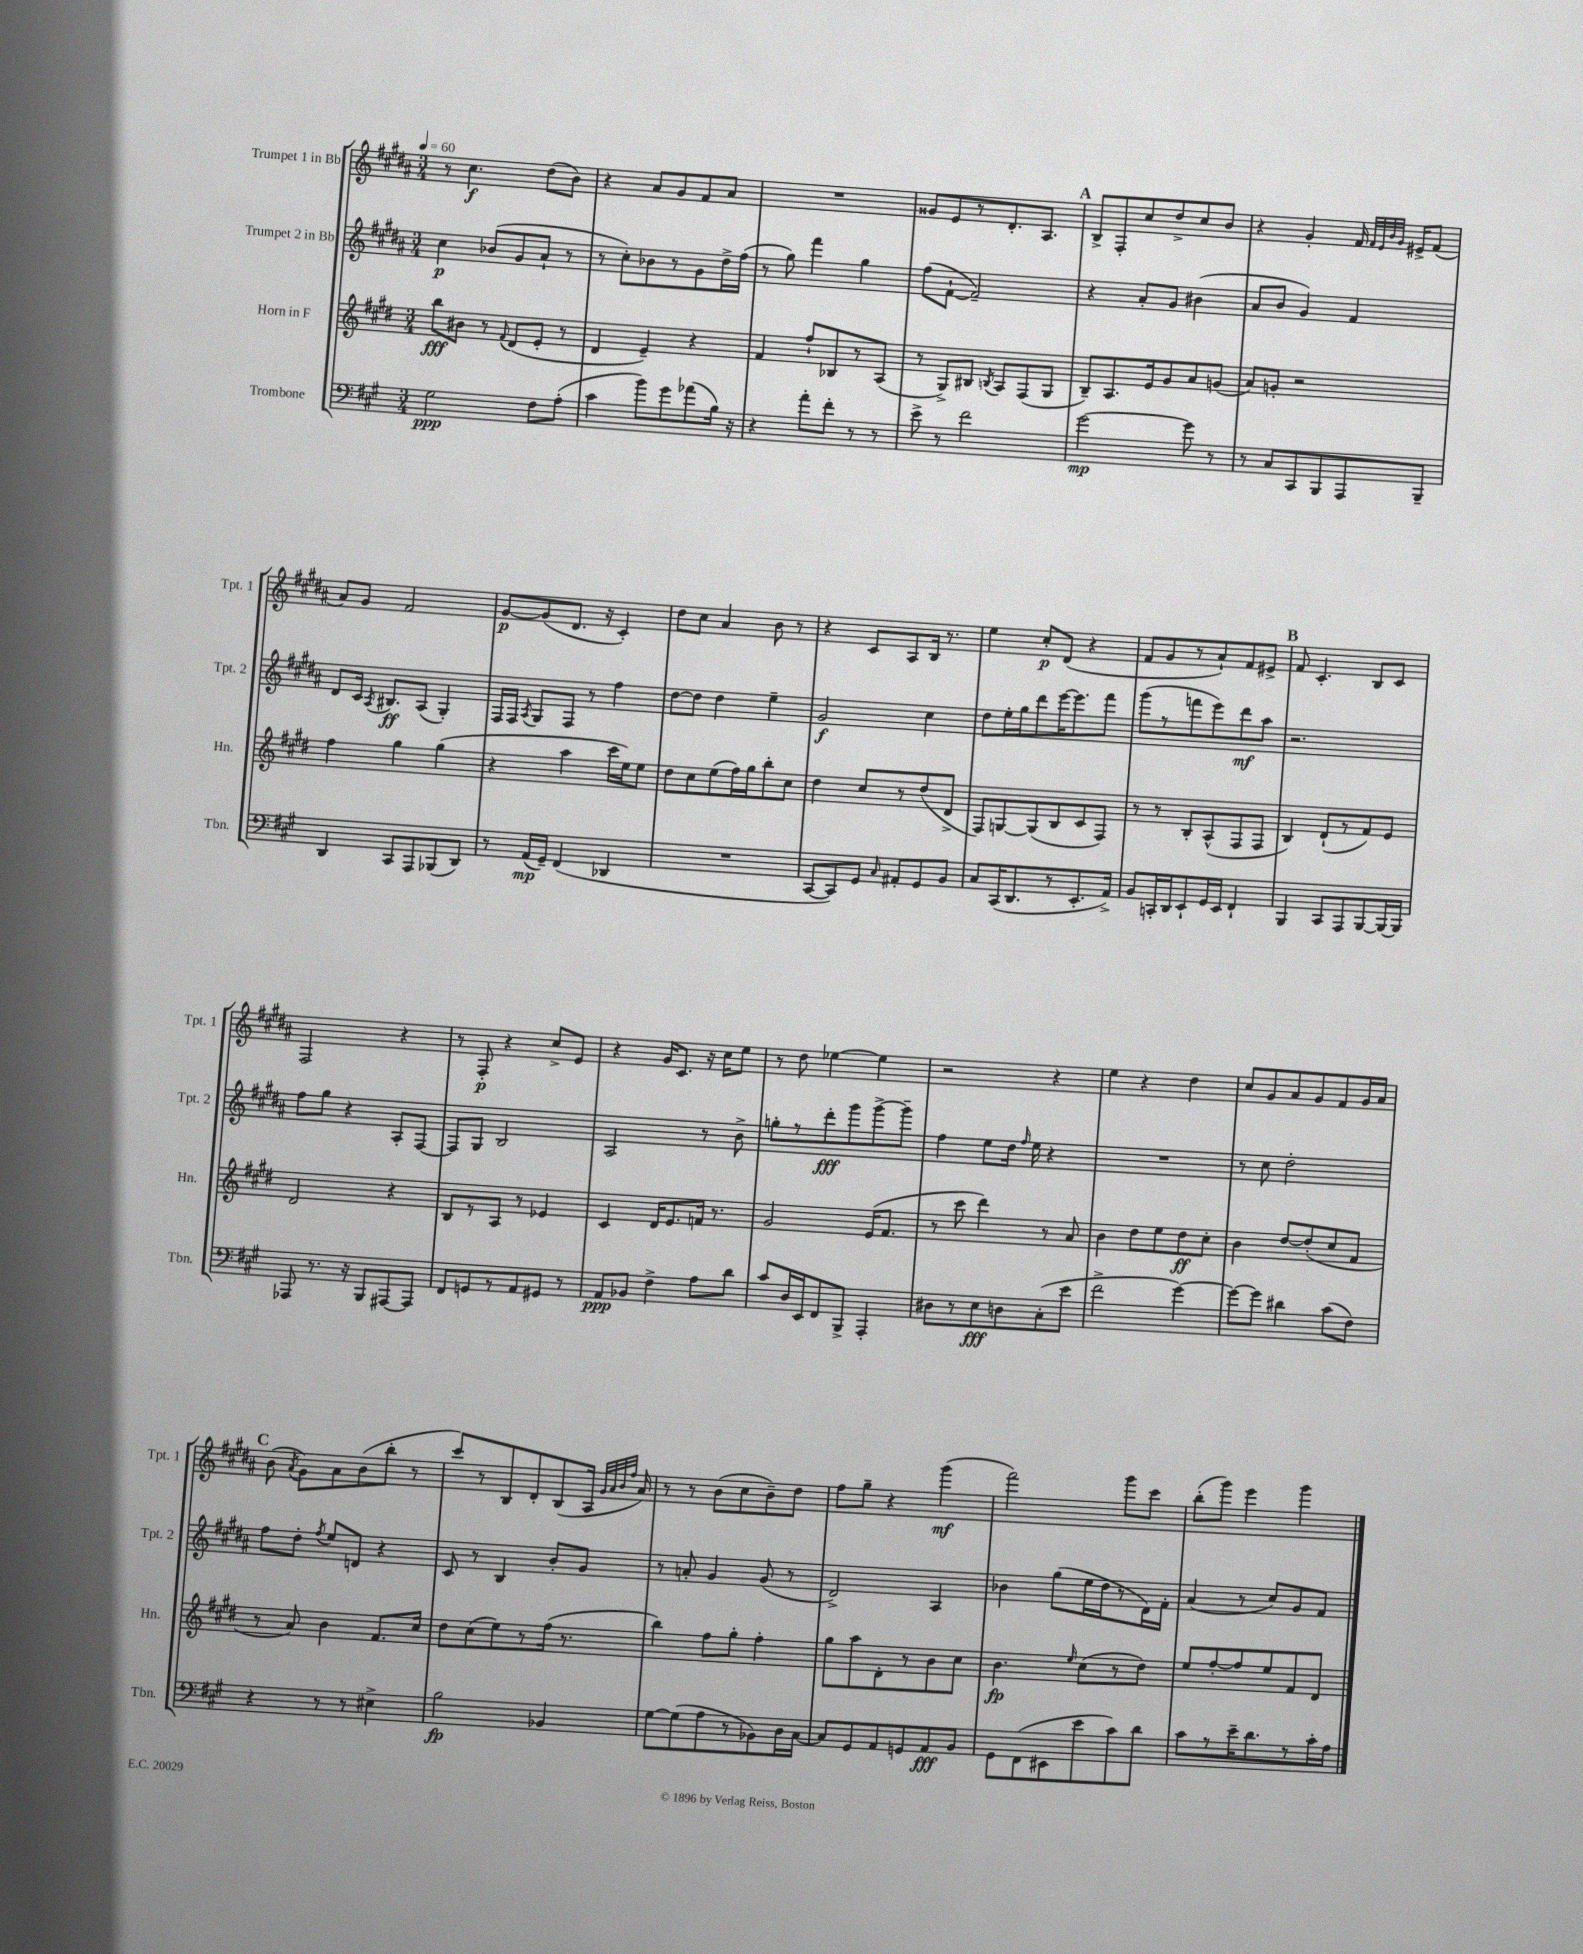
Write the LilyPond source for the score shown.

<<
\new StaffGroup <<
\new Staff = "s0" \with { instrumentName = "Trumpet 1 in Bb" shortInstrumentName = "Tpt. 1" } {
    \clef treble \key b \major \numericTimeSignature \time 3/4 \tempo 4 = 60
    \autoBeamOff r8 cis''4.\f dis''8[( b'8]) |
    r4 ais'8[ gis'8 fis'8 ais'8] |
    R2. |
    gisis'8[ e'8 r8 dis'8.-. ais8.] |
    \mark \markup { \bold "A" } b8[-> fis8-. cis''8 dis''8-> cis''8 b'8] |
    r4 gis'4-. fis'16 \grace { fis'32[ e'32 b'32 gis'32] } eis'16[-> fis'8]( |
    ais'8[) gis'8] fis'2 |
    gis'8[~\p gis'8( dis'8.] r16 cis'4-.) |
    dis''8[ cis''8] ais'4 b'8 r8 |
    r4 cis'8[ ais8 b16] r8. |
    e''4 cis''8[-.\p dis'8]( r4 |
    fis'8[ gis'8 r8 ais'8-!) fis'8 eis'8]-> |
    \mark \markup { \bold "B" } fis'8 cis'4.-. b8[ cis'8] |
    fis2 r4 |
    r8 fis8-.\p r4 cis''8[-> e'8] |
    r4 gis'16[ cis'8.] r16 cis''16[ e''8] |
    r8 dis''8 ees''4~ ees''4 |
    r2 r4 |
    e''4 r4 dis''4 |
    cis''8[ gis'8 ais'8 gis'8 fis'8 gis'16 ais'16] |
    \mark \markup { \bold "C" } b'8( \acciaccatura { ais'8 } gis'8[) ais'8 b'8( b''8]-. r8 |
    cis'''8[) r8 b8 dis'8-. b8( ais16] \grace { gis'32[ ais'32 b'32 fis''32] } ais'16) |
    r8 r8 b'8[( cis''8 b'8--) dis''8] |
    fis''8[ gis''8]-- r4 gis'''4\mf( |
    fis'''2) gis'''8[ cis'''8] |
    b''8[-.( gis'''8]) e'''4 gis'''4 \bar "|." |
}
\new Staff = "s1" \with { instrumentName = "Trumpet 2 in Bb" shortInstrumentName = "Tpt. 2" } {
    \clef treble \key b \major \numericTimeSignature \time 3/4
    \autoBeamOff cis''4\p bes'8[( gis'8 ais'8]-! r8 |
    r8 cis''8[-.) bes'8 r8 gis'8 dis''16-> fis''16]( |
    r8 gis''8) fis'''4 gis''4 |
    fis''8[( fis'8]~-! fis'2--) |
    \mark \markup { \bold "A" } r4 ais'8[-. gis'8] bis'4( |
    ais'8[ b'8] gis'4) fis'4 |
    dis'8[ cis'16] \acciaccatura { ais8 } bis8.[\ff ais8]( gis4-.) |
    fis16[ fis16] \acciaccatura { ais8 } gis8[ fis8] r8 fis''4 |
    dis''8[~ dis''8] dis''4 e''4-- |
    gis'2\f cis''4 |
    dis''8[ e''16-. gis''16 dis'''8 e'''16~ e'''8. fis'''8] |
    gis'''8[( r8 f'''8 e'''8) dis'''8\mf ais''8] |
    \mark \markup { \bold "B" } r2. |
    fis''8[ gis''8] r4 ais8[-. fis8]~ |
    fis8[ gis8] b2 |
    ais2 r8 b'8-> |
    g''8[-. r8 dis'''8-.\fff gis'''8 gis'''8~-> gis'''8]-- |
    fis''4 e''8[ dis''16] \grace { fis''16 } e''16 r4 |
    R2. |
    r8 cis''8 dis''2-. |
    \mark \markup { \bold "C" } fis''8[ dis''8]-. \acciaccatura { fis''8 } e''8[ d'8] r4 |
    cis'8 r8 b4 b'8[-. gis'8] |
    r8 a'8-. gis'4 gis'8( r8 |
    dis'2->) ais4 |
    bes'4 gis''8[( e''16 dis''16 r8 dis'16) fis'16]-. |
    ais'4( r8 cis''8[) gis'8 fis'8] \bar "|." |
}
\new Staff = "s2" \with { instrumentName = "Horn in F" shortInstrumentName = "Hn." } {
    \clef treble \key e \major \numericTimeSignature \time 3/4
    \autoBeamOff b''8[\fff bis'8] r8 \appoggiatura { fis'8 } dis'8[( e'8]-. r8 |
    dis'4 e'4--) r4 |
    fis'4 fis''8[-! bes8 r8 a8]( |
    r8 gis8[->) bis8] \acciaccatura { b8 } a8[ fis8( gis8] |
    \mark \markup { \bold "A" } b8[--) a8. e'16 gis'8 a'8 g'8]( |
    a'8[) g'8]-. r2 |
    fis''4 gis''4 gis''4( |
    r4 a''4 cis'''16[ e''16) e''8] |
    dis''8[ cis''8 e''8( fis''16) gis''16 b''8-. cis''8] |
    dis''4 cis''8[ r8 dis''8( dis'8]-> |
    fis8[) g8~ g8( b8 cis'8 fis8]) |
    r8 r8 b8[-. a8-^( fis8 fis8] |
    \mark \markup { \bold "B" } b4) dis'8[-!( r8 fis'8) e'8] |
    dis'2 r4 |
    b8[ r8 a8] r8 ees'4 |
    cis'4 dis'16[ e'8. f'16] r8. |
    gis'2 e'16[( fis'8.] |
    r8 cis'''8 dis'''4) r8 a'8 |
    b'4 dis''8[ e''8 dis''8\ff cis''8]-. |
    b'4 dis''8[~ dis''8-.( cis''8 fis'8] |
    \mark \markup { \bold "C" } r8 a'8) b'4 fis'8.[ cis''16] |
    dis''8[ cis''8( e''8) r8 fis''16]( r8. |
    b''4) fis''8[ gis''8]-. fis''4-. |
    gis''8[ a''8 dis'8-. r8 b'8 cis''8] |
    b'4.\fp \grace { e''16 } cis''8[( r8 dis''8]) |
    e''8[ fis''8~-. fis''8 e''8 fis'8 dis'8] \bar "|." |
}
\new Staff = "s3" \with { instrumentName = "Trombone" shortInstrumentName = "Tbn." } {
    \clef bass \key a \major \numericTimeSignature \time 3/4
    \autoBeamOff gis2\ppp fis8[ a8]-.( |
    cis'4 b'8[) gis'8 aes'8( b16]) r16 |
    r4 a'8[-. fis'8]-. r8 r8 |
    e'8-> r8 fis'2 |
    \mark \markup { \bold "A" } gis'2~\mp gis'8 r8 |
    r8 cis8[ cis,8 b,,8 a,,8 b,,8]-- |
    d,4 cis,8[ a,,8 bes,,8( d,8]) |
    r8 a,16[\mp( gis,16]--) fis,4( des,4 |
    R2. |
    cis,8[~ cis,8) gis,8] \grace { cis16 } ais,8[-. gis,8 b,8] |
    cis8[ cis,16( d,8. r8 e,8.-. a,16]->) |
    b,8[ c,16-. d,16 e,8-! gis,16 e,16] fis,4-! |
    \mark \markup { \bold "B" } b,,4 cis,8[ a,,8 b,,8~ b,,16~ b,,16] |
    aes,,8 r8. r16 b,,8[ ais,,8~ ais,,8] |
    fis,8[ g,8 r8 a,8 gis,8] r8 |
    a,8[\ppp bes,8] fis4-> a8[ d'8] |
    cis'8[ d16 e,16 fis,8 b,,8]-> a,,4-. |
    dis8[ r8 e8\fff d8 cis8-.( e'8] |
    fis'2-> gis'4~) |
    gis'8[~ gis'8] dis'4 cis'8[( fis8]) |
    \mark \markup { \bold "C" } r4 r8 r8 eis4-> |
    b2\fp bes,4 |
    gis8[~ gis8( a8 r8 bes,8) d16 cis16]~ |
    cis8[ gis,8 a,8 g,8 a,8\fff b,8] |
    gis,8[ fis,8( eis,8 e'8 cis'8) d'8] |
    cis'8[ r8 e'16-- d'8. r8 cis'16-. a16] \bar "|." |
}
>>
>>
\layout { \context { \Score \remove "Bar_number_engraver" } }
